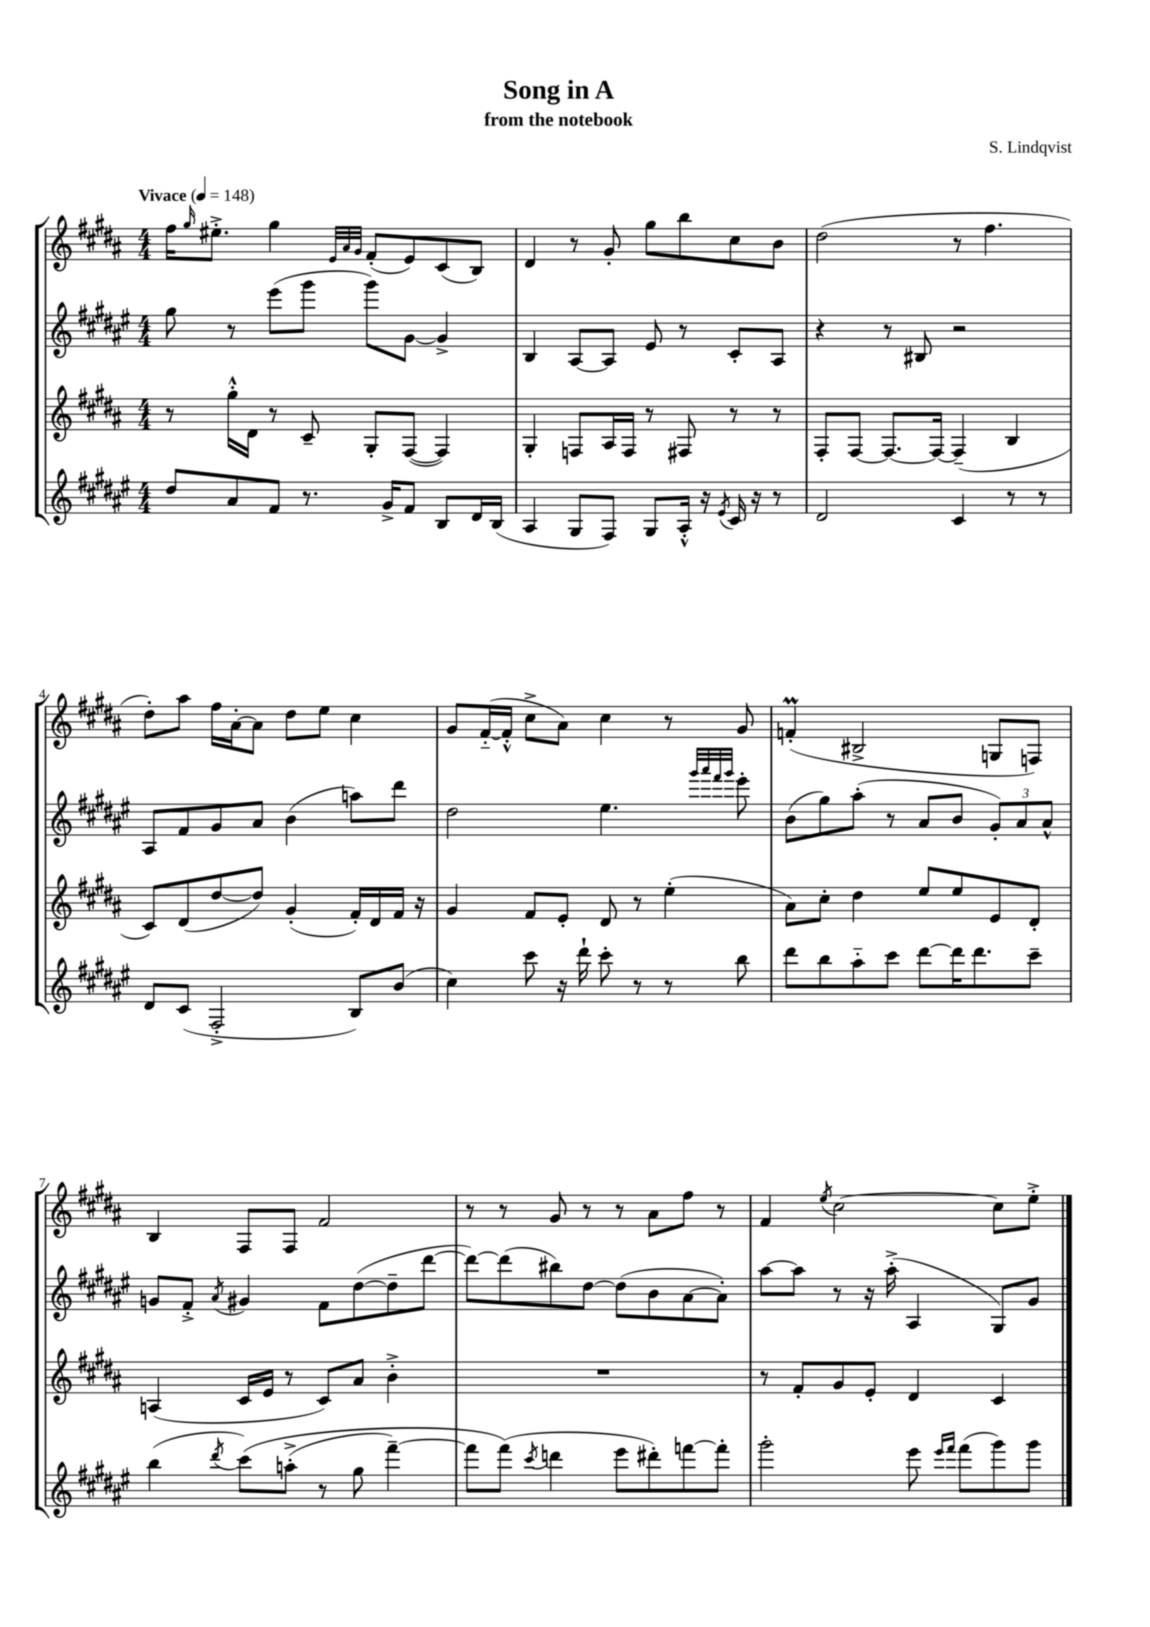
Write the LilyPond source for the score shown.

\header { title = "Song in A" composer = "S. Lindqvist" subtitle = "from the notebook" }
<<
\new StaffGroup <<
\new Staff = "s0" {
    \clef treble \key b \major \numericTimeSignature \time 4/4 \tempo "Vivace" 4 = 148
    fis''16 \grace { gis''16 } eis''8.-.-> gis''4 \grace { e'32 ais'32 gis'32 } fis'8-.( e'8) cis'8( b8) |
    dis'4 r8 gis'8-. gis''8 b''8 cis''8 b'8 |
    dis''2( r8 fis''4. |
    dis''8-.) ais''8 fis''16 ais'16~-. ais'8 dis''8 e''8 cis''4 |
    gis'8 fis'16~-_( fis'16-.-^ cis''8-> ais'8) cis''4 r8 gis'8 |
    f'4-.\prall( bis2-> g8 f8) |
    b4 fis8 fis8 fis'2 |
    r8 r8 gis'8 r8 r8 ais'8 fis''8 r8 |
    fis'4 \acciaccatura { e''8 } cis''2~ cis''8 e''8-.-> \bar "|." |
}
\new Staff = "s1" {
    \clef treble \key fis \major \numericTimeSignature \time 4/4
    gis''8 r8 eis'''8( gis'''8 gis'''8) gis'8~ gis'4-> |
    b4 ais8~ ais8 eis'8 r8 cis'8-. ais8 |
    r4 r8 bis8 r2 |
    ais8 fis'8 gis'8 ais'8 b'4( a''8) dis'''8 |
    dis''2 eis''4. \grace { gis'''32 ais'''32 fis'''32 gis'''32 } eis'''8-. |
    b'8( gis''8) ais''8-.( r8 ais'8 b'8 \tuplet 3/2 { gis'8-.) ais'8 ais'8-^ } |
    g'8 fis'8-.-> \acciaccatura { ais'8 } gis'4 fis'8 dis''8~( dis''8-- dis'''8~ |
    dis'''8~) dis'''8( bis''8) dis''8~ dis''8( b'8 ais'8~ ais'8-.) |
    ais''8~ ais''8 r8 r16 ais''16-.->( ais4 gis8) gis'8 \bar "|." |
}
\new Staff = "s2" {
    \clef treble \key b \major \numericTimeSignature \time 4/4
    r8 gis''16-.-^ dis'16 r8 cis'8-- gis8-. fis8~( fis4) |
    gis4-. f8 ais16 f16 r8 fis8 r8 r8 |
    fis8-. fis8~ fis8.~ fis16~ fis4--( b4 |
    cis'8) dis'8( dis''8~ dis''8) gis'4-.( fis'16-.) dis'16 fis'16 r16 |
    gis'4 fis'8 e'8-. dis'8 r8 e''4-.( |
    ais'8) cis''8-. dis''4 e''8 e''8 e'8 dis'8-. |
    a4( cis'16 e'16 r8 cis'8) ais'8 b'4-.-> |
    R1 |
    r8 fis'8-. gis'8 e'8-. dis'4 cis'4 \bar "|." |
}
\new Staff = "s3" {
    \clef treble \key fis \major \numericTimeSignature \time 4/4
    dis''8 ais'8 fis'8 r8. gis'16-> fis'8 b8 dis'16 b16( |
    ais4 gis8 fis8) gis8 ais16-.-^ r16 \acciaccatura { eis'8 } cis'16 r16 r8 |
    dis'2 cis'4 r8 r8 |
    dis'8 cis'8( fis2-.-> b8) b'8( |
    cis''4) cis'''8 r16 dis'''16-! cis'''8-. r8 r8 b''8 |
    dis'''8 b''8 ais''8-_ cis'''8 dis'''8~ dis'''16 dis'''8. cis'''8-- |
    b''4( \acciaccatura { dis'''8 } cis'''8)\( a''8-.->( r8 gis''8 fis'''4~--) |
    fis'''8 fis'''8(\) \acciaccatura { cis'''8 } d'''4 eis'''8 dis'''8-.) f'''8~ f'''8-. |
    gis'''2-. eis'''8 \grace { eis'''16 fis'''16 } fis'''8( gis'''8) gis'''8 \bar "|." |
}
>>
>>
